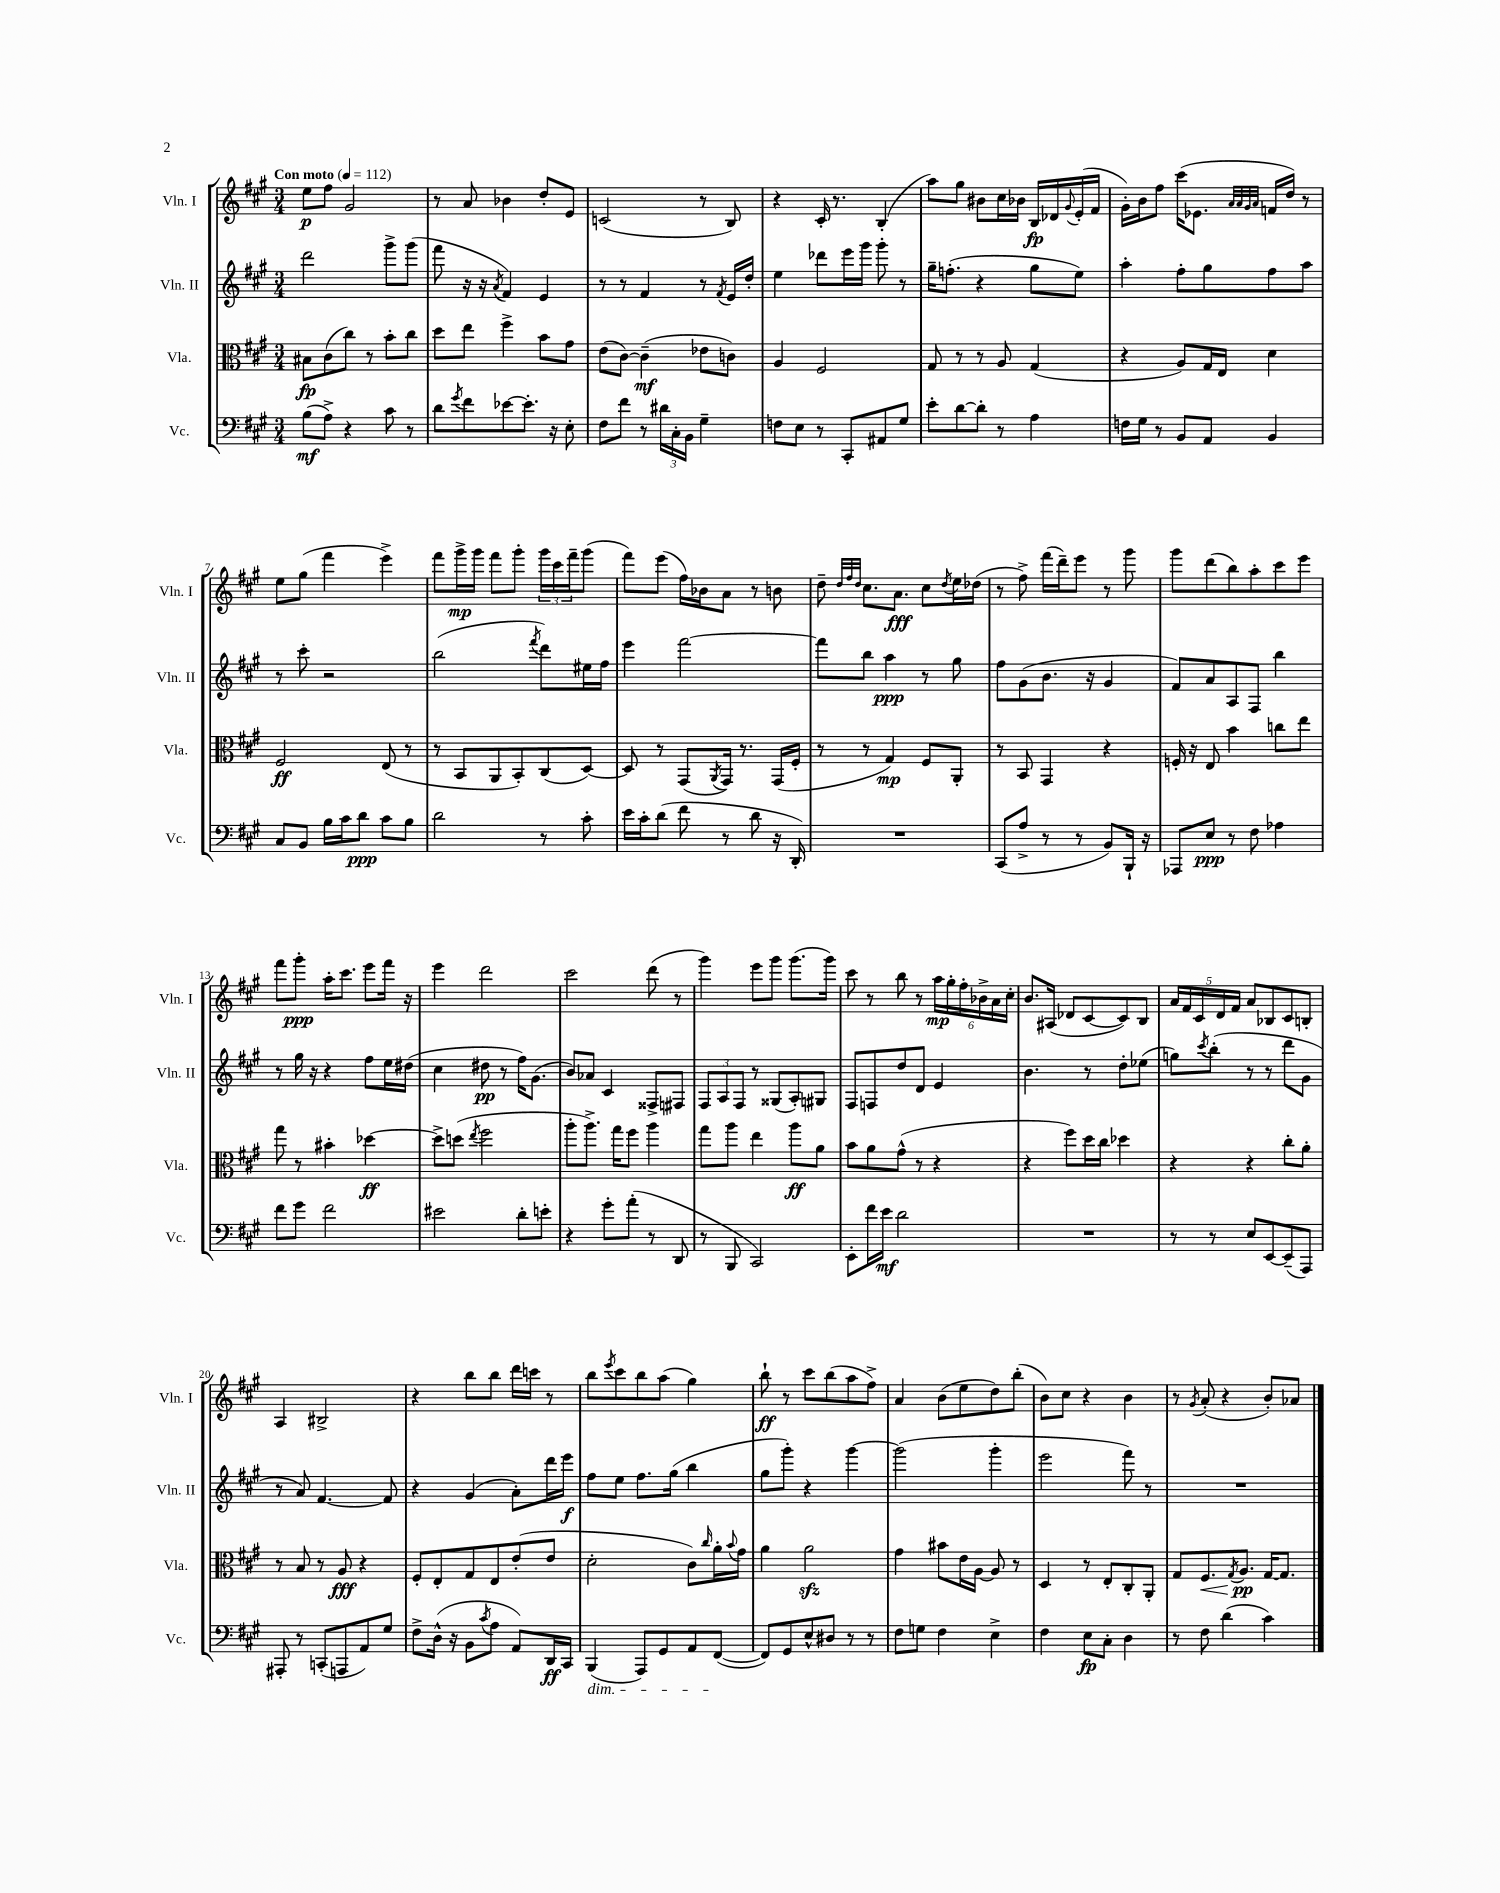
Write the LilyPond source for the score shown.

<<
\new StaffGroup <<
\new Staff = "s0" \with { instrumentName = "Vln. I" shortInstrumentName = "Vln. I" } {
    \clef treble \key a \major \numericTimeSignature \time 3/4 \tempo "Con moto" 4 = 112
    e''8\p fis''8 gis'2 |
    r8 a'8 bes'4 d''8-. e'8 |
    c'2( r8 b8) |
    r4 cis'16-. r8. b4-.( |
    a''8) gis''8 bis'8 cis''16 bes'16 b16\fp des'16 \appoggiatura { gis'8 } e'16-.( fis'16 |
    gis'16-.) b'16 fis''8 cis'''16( ees'8. \grace { a'32 a'32 gis'32 a'32 } f'16 d''16) r8 |
    e''8 gis''8( fis'''4 e'''4->) |
    fis'''8 gis'''16->\mp gis'''16 fis'''8 gis'''8-. \tuplet 3/2 { gis'''16 cis'''16 fis'''16-- } gis'''8( |
    fis'''8) e'''8( fis''16) bes'16 a'8 r8 b'8 |
    d''8-- \grace { d''32 fis''32 d''32 } cis''8. a'8.\fff cis''8 \acciaccatura { d''8 } e''16 des''16( |
    r8 fis''8->) fis'''16( d'''16--) e'''8 r8 gis'''8 |
    gis'''8 d'''8( b''8) a''8-. cis'''8 e'''8 |
    fis'''8 gis'''8-.\ppp a''16-. cis'''8. e'''8 fis'''16 r16 |
    e'''4 d'''2 |
    cis'''2 d'''8( r8 |
    gis'''4) e'''8 gis'''8 gis'''8.( gis'''16) |
    cis'''8 r8 b''8 r8 \tuplet 6/4 { a''16\mp gis''16-. fis''16-. bes'16-> a'16 cis''16-. } |
    b'8. ais16( des'8 cis'8~ cis'8) b8 |
    \tuplet 5/4 { a'16 fis'16 cis'16 d'16 fis'16 } a'8 bes8 cis'8 b8-. |
    a4 bis2-> |
    r4 b''8 b''8 d'''16 c'''16 r8 |
    b''8 \acciaccatura { e'''8 } cis'''8 b''8 a''8( gis''4) |
    b''8-!\ff r8 cis'''8 b''8( a''8 fis''8->) |
    a'4 b'8( e''8 d''8) b''8-.( |
    b'8) cis''8 r4 b'4 |
    r8 \acciaccatura { gis'8 } a'8-.( r4 b'8-.) aes'8 \bar "|." |
}
\new Staff = "s1" \with { instrumentName = "Vln. II" shortInstrumentName = "Vln. II" } {
    \clef treble \key a \major \numericTimeSignature \time 3/4
    d'''2 gis'''8-> gis'''8( |
    fis'''8 r16 r16 \acciaccatura { a'8 } fis'4) e'4 |
    r8 r8 fis'4 r8 \acciaccatura { fis'8 } e'16 d''16-. |
    e''4 des'''8 e'''16 gis'''16 gis'''8-. r8 |
    gis''16-- f''8.-.( r4 gis''8 e''8) |
    a''4-. fis''8-. gis''8 fis''8 a''8 |
    r8 cis'''8-. r2 |
    b''2( \acciaccatura { fis'''8 } d'''8) eis''16 fis''16 |
    e'''4 fis'''2~ |
    fis'''8 b''8 a''4\ppp r8 gis''8 |
    fis''8 gis'8( b'8. r16 gis'4 |
    fis'8) a'8 a8 fis8 b''4 |
    r8 gis''16 r16 r4 fis''8 e''16 dis''16( |
    cis''4 dis''8\pp r8 fis''16) gis'8.( |
    b'8) aes'8 cis'4 fisis8-> fis8 |
    \tuplet 3/2 { fis8 a8 fis8 } r8 gisis8( a8-.) gis8 |
    fis8 f8 d''8 d'8 e'4 |
    b'4. r8 d''8-. ees''8( |
    g''8) \acciaccatura { cis'''8 } b''8-.( r8 r8 d'''8 gis'8 |
    r8 a'8) fis'4.~ fis'8 |
    r4 gis'4( a'8-.) d'''16 e'''16\f |
    fis''8 e''8 fis''8. gis''16( b''4 |
    gis''8 gis'''8-.) r4 gis'''4~ |
    gis'''2( gis'''4-. |
    e'''2 fis'''8) r8 |
    R2. \bar "|." |
}
\new Staff = "s2" \with { instrumentName = "Vla." shortInstrumentName = "Vla." } {
    \clef alto \key a \major \numericTimeSignature \time 3/4
    bis8\fp cis'8( cis''8) r8 b'8-. cis''8 |
    d''8 e''8 fis''4-> b'8 gis'8 |
    e'8( cis'8~) cis'4--\mf( ees'8 c'8) |
    a4 fis2 |
    gis8 r8 r8 a8 gis4( |
    r4 a8) gis16 e16 d'4 |
    fis2\ff e8( r8 |
    r8 b,8 a,8 b,8-.) cis8( d8~) |
    d8 r8 gis,8( \acciaccatura { a,8 } gis,16) r8. gis,16( fis16-. |
    r8 r8 gis4\mp) fis8 a,8-. |
    r8 b,8 gis,4 r4 |
    f16-. r16 e8 b'4 c''8 e''8 |
    gis''8 r8 bis'4-. des''4~\ff |
    des''8-> d''8( \acciaccatura { e''8 } fis''2 |
    a''8-. a''8.->) gis''16 fis''8 a''4 |
    gis''8 a''8 e''4 a''8\ff a'8 |
    b'8 a'8 gis'8-^( r8 r4 |
    r4 fis''8) d''16 cis''16 des''4 |
    r4 r4 cis''8-. a'8-. |
    r8 b8 r8 a8\fff r4 |
    fis8-. e8-. gis8 e8 e'8-.( e'8 |
    d'2-. cis'8) \grace { cis''16 } a'16-. \appoggiatura { b'8 } gis'16 |
    a'4 a'2\sfz |
    gis'4 bis'8 e'16 a16~ a8 r8 |
    d4 r8 e8-. cis8-. a,8-. |
    gis8 fis8.\< \acciaccatura { gis8 } a8.\pp\! gis16~ gis8. \bar "|." |
}
\new Staff = "s3" \with { instrumentName = "Vc." shortInstrumentName = "Vc." } {
    \clef bass \key a \major \numericTimeSignature \time 3/4
    b8\mf( a8->) r4 cis'8 r8 |
    d'8 \acciaccatura { gis'8 } fis'8 ees'8~ ees'8.-. r16 e8-. |
    fis8 fis'8 r8 \tuplet 3/2 { dis'16 cis16-. b,16 } gis4-- |
    f8 e8 r8 cis,8-. ais,8 gis8 |
    e'8-. d'8~ d'8-. r8 a4 |
    f16 gis16 r8 b,8 a,8 b,4 |
    cis8 b,8 b16 cis'16 d'8\ppp cis'8 b8 |
    d'2 r8 cis'8-. |
    e'16 cis'16-. d'8( fis'8 r8 d'8 r16 d,16-.) |
    R2. |
    cis,8( a8-> r8 r8 b,8) b,,16-! r16 |
    aes,,8 e8\ppp r8 fis8 aes4 |
    fis'8 gis'8 fis'2 |
    eis'2 d'8-. e'8-. |
    r4 gis'8-. a'8-.( r8 d,8 |
    r8 b,,8 cis,2) |
    e,8-. fis'16 e'16\mf d'2 |
    R2. |
    r8 r8 e8 e,8~ e,8--( a,,8) |
    ais,,8-. r8 c,8-.( a,,8 a,8) gis8 |
    fis8-> d16-^( r16 b,8 \acciaccatura { cis'8 } a8 a,8) d,16\ff cis,16 |
    b,,4\dim( a,,8) gis,8 a,8 fis,8~\!( |
    fis,8) gis,8 e8-^ dis8 r8 r8 |
    fis8 g8 fis4 e4-> |
    fis4 e8\fp cis8-. d4 |
    r8 fis8 d'4( cis'4) \bar "|." |
}
>>
>>
